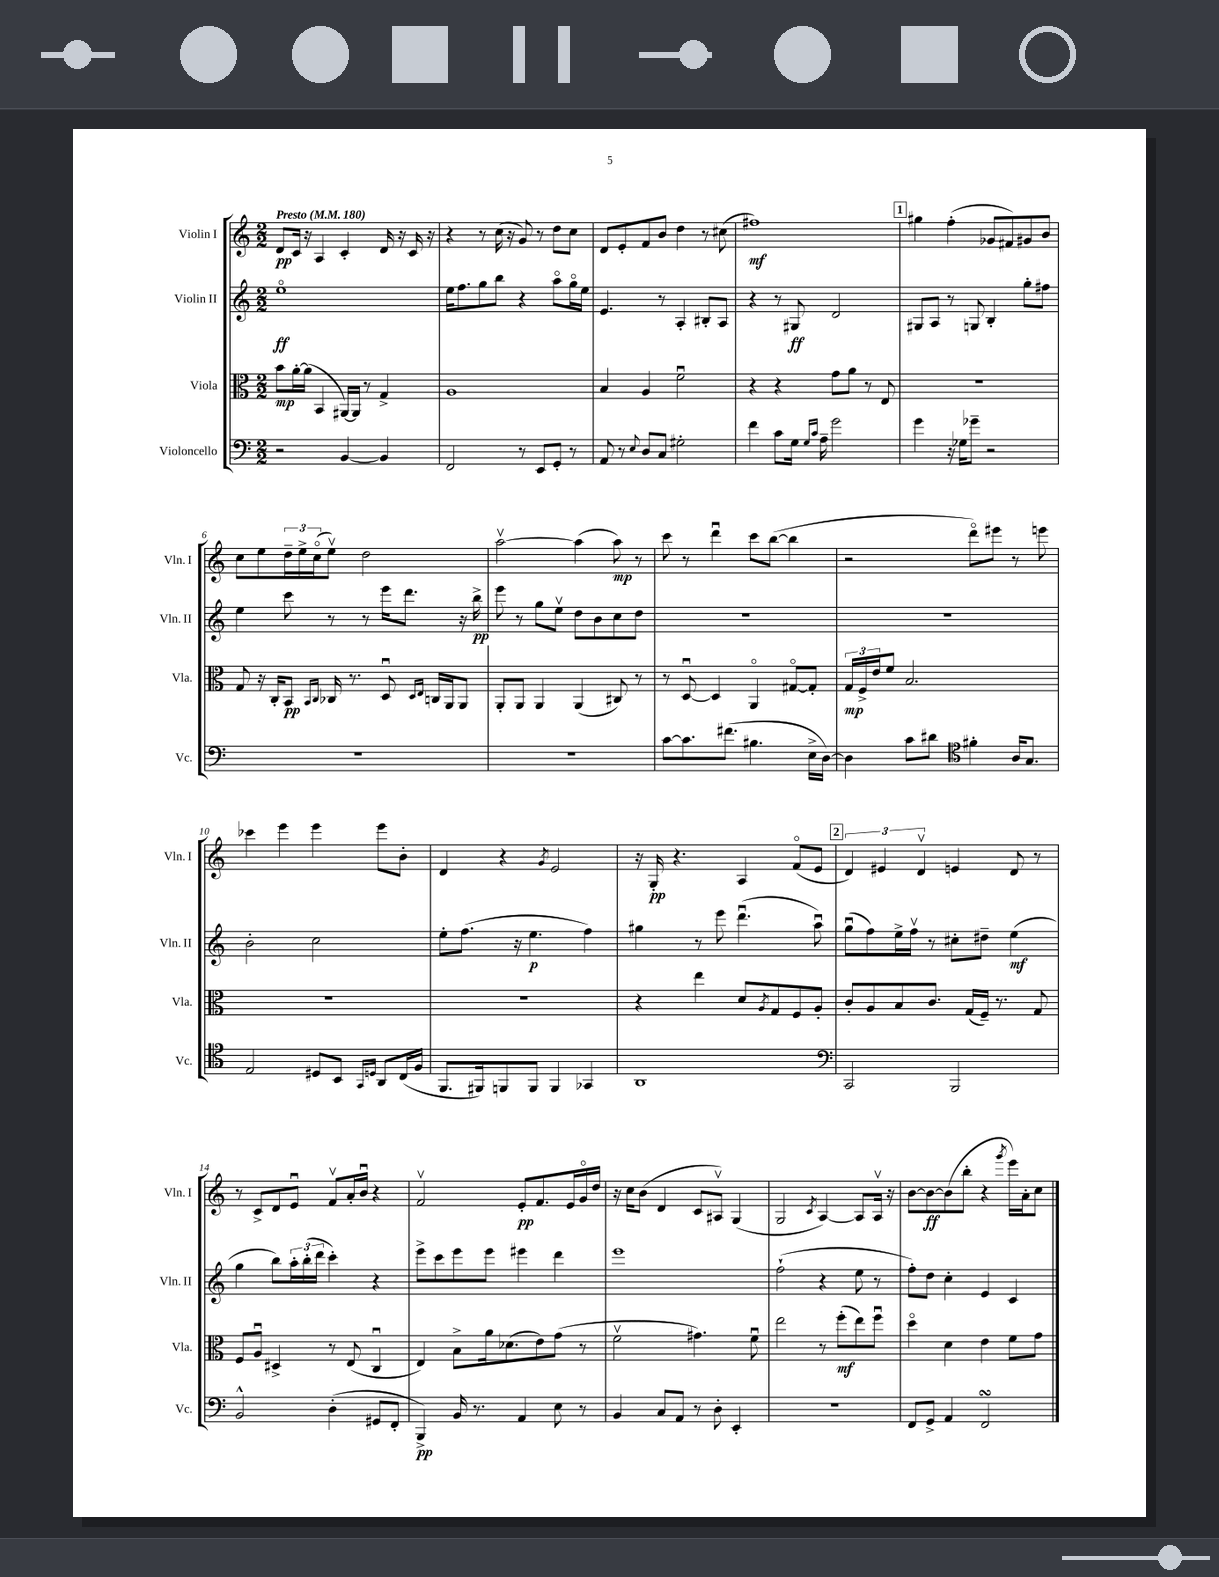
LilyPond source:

<<
\new StaffGroup <<
\new Staff = "s0" \with { instrumentName = "Violin I" shortInstrumentName = "Vln. I" } {
    \clef treble \key c \major \numericTimeSignature \time 2/2 \tempo "Presto" 4 = 180
    d'8\pp c'16 r16 a4 c'4-. d'16 r16 c'16 r16 |
    r4 r8 c''16( r16 g'8) r8 d''8 c''8 |
    d'8 e'8-. f'8 b'8 d''4 r8 cis''8( |
    fis''1\mf) |
    \mark \markup { \box "1" } gis''4 f''4-.( ges'8 fis'8) gis'8 b'8 |
    c''8 e''8 \tuplet 3/2 { d''16-- e''16-> c''16\flageolet( } e''8\upbow) d''2 |
    a''2~\upbow a''4( a''8\mp) r8 |
    c'''8 r8 d'''4\downbow c'''8 b''8~( b''4 |
    r2 d'''8\flageolet) eis'''8 r8 e'''8 |
    ces'''4 e'''4 e'''4 e'''8 b'8-. |
    d'4 r4 \acciaccatura { g'8 } e'2 |
    r16 g16-.\pp r4. a4 f'8\flageolet( e'8 |
    \mark \markup { \box "2" } \tuplet 3/2 { d'4) eis'4 d'4\upbow } e'4 d'8 r8 |
    r8 c'8-> d'8 e'8\downbow f'8\upbow a'16-. b'16\downbow r4 |
    f'2\upbow e'8-.\pp f'8. e'16 g'16\flageolet d''16 |
    r16 c''16 b'8( d'4 c'8 ais8\upbow) g4( |
    g2 \acciaccatura { c'8 } a4~) a8 a16\upbow r16 |
    b'8~ b'8~\ff b'8( b''8-. r4 \acciaccatura { g'''8 } e'''16) a'16-. c''8 \bar "|." |
}
\new Staff = "s1" \with { instrumentName = "Violin II" shortInstrumentName = "Vln. II" } {
    \clef treble \key c \major \numericTimeSignature \time 2/2
    e''1\flageolet\ff |
    e''16 f''8. g''8 b''8 r4 a''8\flageolet g''16\flageolet e''16 |
    e'4. r8 a4-. bis8-. a8 |
    r4 r8 gis8\ff d'2 |
    \mark \markup { \box "1" } gis8 a8 r8 g8 b4-. g''8-. fis''8 |
    e''4 c'''8 r8 r8 e'''16 d'''8. r16 b''16->\pp |
    e'''8 r8 g''8 e''8\upbow d''8 b'8 c''8 d''8 |
    R1 |
    R1 |
    b'2-. c''2 |
    e''8-. f''8.( r16 e''4.\p f''4) |
    gis''4 r8 e'''8 d'''4.\downbow( a''8\downbow) |
    \mark \markup { \box "2" } g''8\downbow( f''8) e''16-> f''16\upbow r8 cis''8-. dis''8-- e''4\mf( |
    g''4 b''8) \tuplet 3/2 { a''16-. b''16-.( d'''16 } c'''4-.) r4 |
    e'''8-> c'''8 e'''8 e'''8 eis'''4 d'''4 |
    e'''1 |
    f''2-!( r4 e''8 r8 |
    f''8-.) d''8 c''4-. e'4 c'4 \bar "|." |
}
\new Staff = "s2" \with { instrumentName = "Viola" shortInstrumentName = "Vla." } {
    \clef alto \key c \major \numericTimeSignature \time 2/2
    b'8\mp a'16~-. a'16( b,4 ais,16~) ais,16 r8 g4-> |
    a1 |
    b4 a4 f'2\downbow |
    r4 r4 g'8 a'8 r8 e8 |
    \mark \markup { \box "1" } R1 |
    g8 r16 c16-. b,8\pp \grace { b,16 c16 } ces16 r8. d8\downbow \grace { d16 e16 } c16 a,16 a,8 |
    a,8-. a,8 a,4 a,4( cis8) r8 |
    r8 d8~\downbow d4 a,4\flageolet gis8~\flageolet gis8-. |
    \tuplet 3/2 { g16\mp f16-> e'16 } f'8 b2. |
    R1 |
    R1 |
    r4 e''4 d'8 \acciaccatura { a8 } g8 f8 a8-. |
    \mark \markup { \box "2" } c'8-. a8 b8 c'8. g16( f16--) r8. g8 |
    f8 a8\downbow dis4-> r8 e8( c4\downbow |
    e4) b8-> a'16 des'8.( e'8) g'8( r8 |
    f'2\upbow gis'4.) f'8\downbow |
    e''2 r8 f''8-.\mf( e''8) f''8\downbow |
    d''4\flageolet d'4 e'4 f'8 g'8 \bar "|." |
}
\new Staff = "s3" \with { instrumentName = "Violoncello" shortInstrumentName = "Vc." } {
    \clef bass \key c \major \numericTimeSignature \time 2/2
    r2 b,4~ b,4 |
    f,2 r8 e,8 g,8-. r8 |
    a,8 r8 \appoggiatura { e8 } d8 c8 gis2-. |
    f'4 c'8 g16 \grace { g16 c'16 } a16-- g'2 |
    \mark \markup { \box "1" } g'4 r16 ges16 ges'8-- r2 |
    R1 |
    R1 |
    c'8~ c'8. fis'8.( bis4. e16-> d16~) |
    d4 c'8 dis'8 \clef tenor fis'4-. a16 g8. |
    e2 dis8 b,8 \grace { g,16 d16 } a,8 c16( f16 |
    f,8. fis,16) f,8 f,8 f,4 ges,4 |
    a,1 |
    \mark \markup { \box "2" } \clef bass c,2 b,,2 |
    b,2-^ d4-.( gis,8 f,8-. |
    b,,4->\pp) b,16 r8. a,4 e8 r8 |
    b,4 c8 a,8 r8 d8-. e,4-. |
    R1 |
    f,8 g,8-> a,4 f,2\turn \bar "|." |
}
>>
>>
